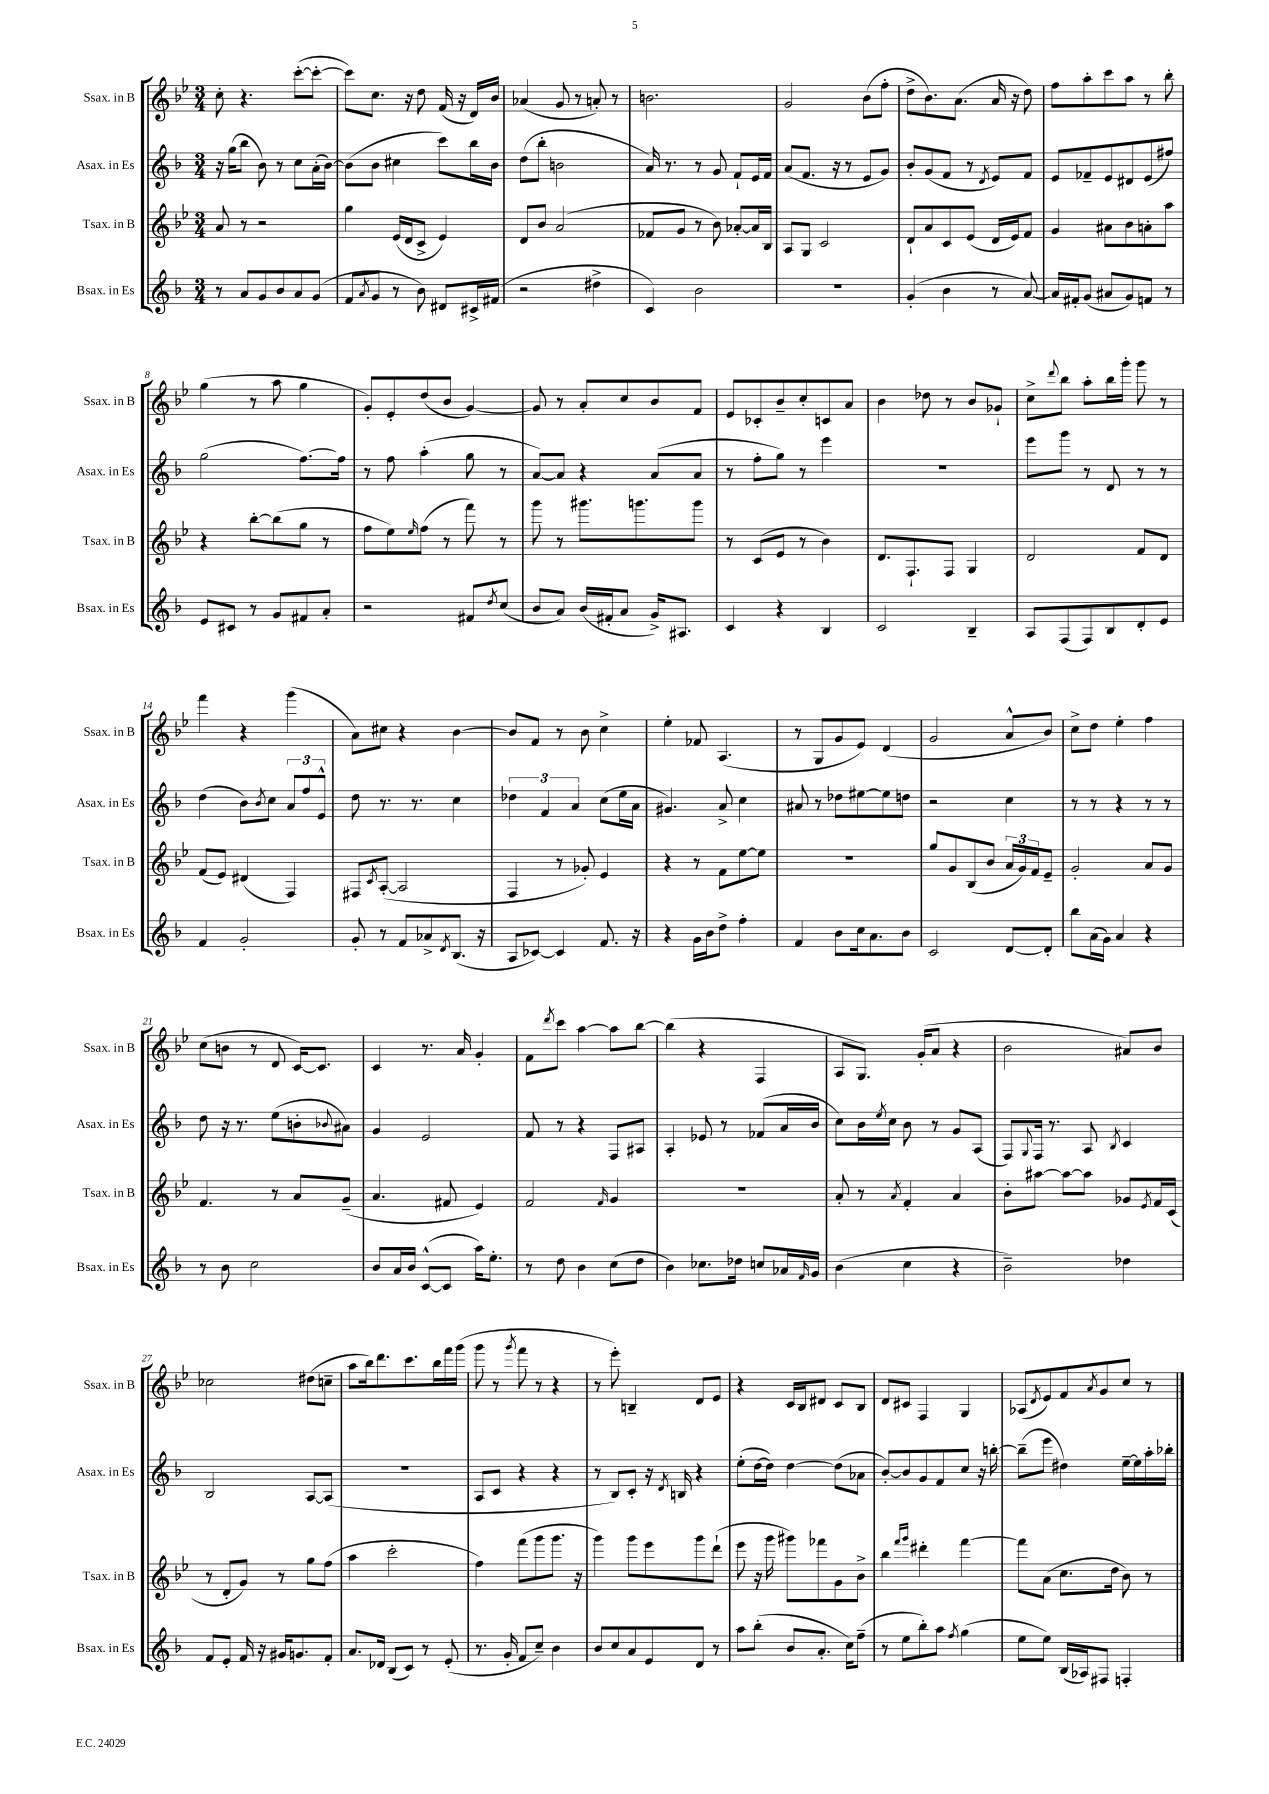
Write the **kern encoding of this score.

**kern	**kern	**kern	**kern
*staff4	*staff3	*staff2	*staff1
*clefG2	*clefG2	*clefG2	*clefG2
*k[b-]	*k[b-e-]	*k[b-]	*k[b-e-]
*M3/4	*M3/4	*M3/4	*M3/4
8r	8a	16r	8cc'
.	.	(16gg	.
8a	8r	8bb-	4.r
8g	2r	8b-)	.
8b-	.	8r	.
8a	.	8cc	([8ccc'
(8g	.	(16a'	8ccc'_
.	.	[16b-)	.
=	=	=	=
8f	4gg	(8b-]	8ccc])
8qa	.	.	.
8g	.	8b-	8.cc
8r	(16e-	4cc#	.
.	16d	.	16r
8b-)	8c^	.	8dd
8d#	4e-)	8ccc)	(16f
.	.	.	16r
16c#^	.	16bb-	16d)
(16f#	.	16b-	16b-
=	=	=	=
2r	8d	(8dd	(4a-
.	8b-	8bb-'	.
.	(2a	2b	8g
.	.	.	8r
4dd#^	.	.	8a')
.	.	.	8r
=	=	=	=
4c)	8f-	16a)	2.b
.	.	8.r	.
.	8g	.	.
2b-	8r	8r	.
.	8b-)	8g	.
.	[8a-'	8f`	.
.	16a-]	16e	.
.	16B-	16f	.
=	=	=	=
2.r	8A	(8a	2g
.	8G	8.f	.
.	2c	.	.
.	.	16r	.
.	.	8r	.
.	.	8e	(8b-
.	.	8g)	8ff'
=	=	=	=
(4g'	8d`	8b-'	8dd^
.	8a	(8g	8.b-)
4b-	8c	8f	.
.	.	.	(8.a
.	(8e-	8r	.
.	.	8qd	.
8r	16d	8e)	16a
.	16e-)	.	16r
[8a)	8f	8f	8dd)
=	=	=	=
16a]	4g	8e	8ff
16f#'	.	.	.
(8g	.	8f-~	8aa'
8a#	8a#	8e	8ccc
8g)	8b-	8d#	8aa
8f	8a'	(8e	8r
8r	8aa	8ff#)	8bb-'
=	=	=	=
8e	4r	(2gg	(4gg
8c#	.	.	.
8r	[8bb-'	.	8r
8g	(8bb-]	.	8aa
8f#	8gg	[8.ff)	4gg
8a'	8r	.	.
.	.	16ff]	.
=	=	=	=
2r	8ff	8r	8g')
.	8ee-)	8ff	8e-'
.	16qqee-	.	.
.	(8ff	(4aa'	(8dd
.	8r	.	8b-
8f#	8fff)	8gg	[4g)
8qdd	.	.	.
(8cc	8r	8r	.
=	=	=	=
8b-	8ggg	[8a)	8g]
8a)	8r	8a]	8r
(16b-	8.ggg#	4r	8a'
16f#'	.	.	.
8a	.	.	8cc
.	8.ggg	.	.
16g^)	.	(8a	8b-
8.A#	.	.	.
.	8ggg	8a	8f
=	=	=	=
4c	8r	8r	8e-
.	(8c	8ff'	8c-'
4r	8e-	8gg)	8b-~
.	8r	8r	8cc'
4B-	4b-)	4eee	8c
.	.	.	8a
=	=	=	=
2c	8.d	2.r	4b-
.	8.F`	.	.
.	.	.	8dd-
.	8F	.	8r
4B-~	4G	.	8b-
.	.	.	8g-`
=	=	=	=
8A	2d	8eee	8cc^
.	.	.	8qqddd
(8F	.	8ggg	8bb-
8F)	.	8r	8aa'
8B-	.	8d	16bb-
.	.	.	16ggg'
8d'	8f	8r	8ggg
8e	8d	8r	8r
=	=	=	=
4f	(8f	(4dd	4fff
.	8e-)	.	.
2g'	(4d#	8b-)	4r
.	.	8qb-	.
.	.	8cc	.
.	4F)	12a	(4ggg
.	.	12ff	.
.	.	12e^^	.
=	=	=	=
8g'	8F#	8dd	8a)
.	8qc	.	.
8r	([8A'	8.r	8cc#
8f	2A]	.	4r
.	.	8.r	.
8a-^	.	.	.
8qd	.	.	.
(8.B-	.	4cc	[4b-
16r	.	.	.
=	=	=	=
8A	4F	6dd-	8b-]
[8c-)	.	.	8f
.	.	6f	.
4c-]	8r	.	8r
.	.	6a	.
.	8g-')	.	8b-
8.f	4e-	(8cc	4cc^
.	.	16ee	.
16r	.	16a	.
=	=	=	=
4r	4r	4.g#)	4ee-'
16g	8r	.	8f-
16b-	.	.	.
8dd^	8f	8a^	(4.A
4ff'	[8ee-	4cc	.
.	8ee-]	.	.
=	=	=	=
4f	2.r	8a#	8r
.	.	8r	8G
8b-	.	8dd-	8g
16cc	.	[8ee#	8e-)
8.a	.	.	.
.	.	8ee#]	(4d
8b-	.	8dd	.
=	=	=	=
2c	8gg	2r	2g
.	8g	.	.
.	(8B-	.	.
.	8b-	.	.
[8d	24a	4cc	8a^^
.	24g)	.	.
.	24f	.	.
8d']	8e-~	.	8b-)
=	=	=	=
8bb-	2g'	8r	8cc^
(16a	.	8r	8dd
16g)	.	.	.
4a	.	4r	4ee-'
4r	8a	8r	4ff
.	8g	8r	.
=	=	=	=
8r	4.f	8dd	(8cc
8b-	.	16r	8b
.	.	8.r	.
2cc	.	.	8r
.	8r	(8ee	8d
.	8a	8b'	[16c)
.	.	.	8.c]
.	.	8qqb-	.
.	(8g~	8a#)	.
=	=	=	=
8b-	4.a	4g	4c
16a	.	.	.
16b-	.	.	.
([8c^^	.	2e	8.r
8c]	8f#	.	.
.	.	.	16a
16aa)	4e-)	.	4g'
8.ee'	.	.	.
=	=	=	=
8r	2f	8f	8f
.	.	.	8qddd
8dd	.	8r	8ccc
4b-	.	4r	[4aa
.	16qqf	.	.
(8cc	4g	8F	8aa]
8dd	.	8A#	[8bb-
=	=	=	=
4b-)	2.r	4A'	(4bb-]
8.cc-	.	8e-	4r
.	.	8r	.
16dd-	.	.	.
8cc	.	(8f-	4F
16a-	.	16a	.
16qqf	.	.	.
16g	.	16b-	.
=	=	=	=
(4b-	8a'	8cc)	8A
.	8r	16b-	8.G)
.	.	8qee	.
.	.	16cc	.
.	8qa	.	.
4cc	4f'	8b-	.
.	.	.	(16g'
.	.	8r	8a
4r	4a	8g	4r
.	.	(8A	.
=	=	=	=
2b-~)	8b-'	8F)	2b-
.	.	8qqG	.
.	[8aa#	16F	.
.	.	8.r	.
.	8aa#_	.	.
.	8aa#]	8A	.
.	.	8qB-	.
4dd-	8g-	4c	8a#)
.	8qe-	.	.
.	16f	.	8b-
.	(16c	.	.
=	=	=	=
8f	8r	2B-	2cc-
8e'	8d'	.	.
16f	8g)	.	.
16r	.	.	.
16g#	8r	.	.
8.g	.	.	.
.	8gg	[8A	(8dd#
8f'	(8ff	(8A]	8cc~
=	=	=	=
8.a	4aa	2.r	8aa
.	.	.	16bb-)
16d-	.	.	8.ddd
(8B-	2ccc'	.	.
8c)	.	.	8.ccc
8r	.	.	.
.	.	.	16bb-
(8e'	.	.	16fff
.	.	.	(16ggg
=	=	=	=
8.r	4ff)	8A	8ggg
.	.	8c	8r
16g'	.	.	.
.	.	.	8qggg
8f	(8fff	4r	8fff
8cc~)	8ggg	.	8r
4b-	8.ggg	4r	4r
.	16r	.	.
=	=	=	=
8b-	4ggg)	8r	8r
8cc	.	8B-)	8eee-')
8a	8ggg	8c'	4B~
8e	8eee-	16r	.
.	.	8qd	.
.	.	16B	.
8d	8ggg	4r	8d
8r	(8ddd`	.	8e-
=	=	=	=
8aa	8eee-	(8ee'	4r
(8bb-'	16r	[16dd	.
.	16ggg	16dd])	.
8b-	8ggg#)	[4dd	16c
.	.	.	16B-
8.a'	8fff-	.	8d#
.	8g	(8dd]	8c
16cc)	.	.	.
(8ff~	8b-^	8a-	8B-
=	=	=	=
8r	4bb-	[8b-')	8d
8ee	.	8b-]	8c#
.	16qqfff	.	.
.	16qqggg	.	.
8bb-')	4ddd#'	8g	4F
8aa	.	8f	.
8qff	.	.	.
(4gg	[4fff	8cc	4G
.	.	16r	.
.	.	[16bb'	.
=	=	=	=
8ee	8fff]	(8bb~]	(8A-
.	.	.	8qd
8ee)	(8a	8eee	8e-)
(16B-	8.cc	4dd#)	8f
16A-)	.	.	.
.	.	.	8qa
8F#	.	.	8g
.	16dd	.	.
4F'	8b-)	[16ee~	8cc
.	.	16ee]	.
.	8r	16aa'	8r
.	.	16bb-'	.
==	==	==	==
*-	*-	*-	*-
